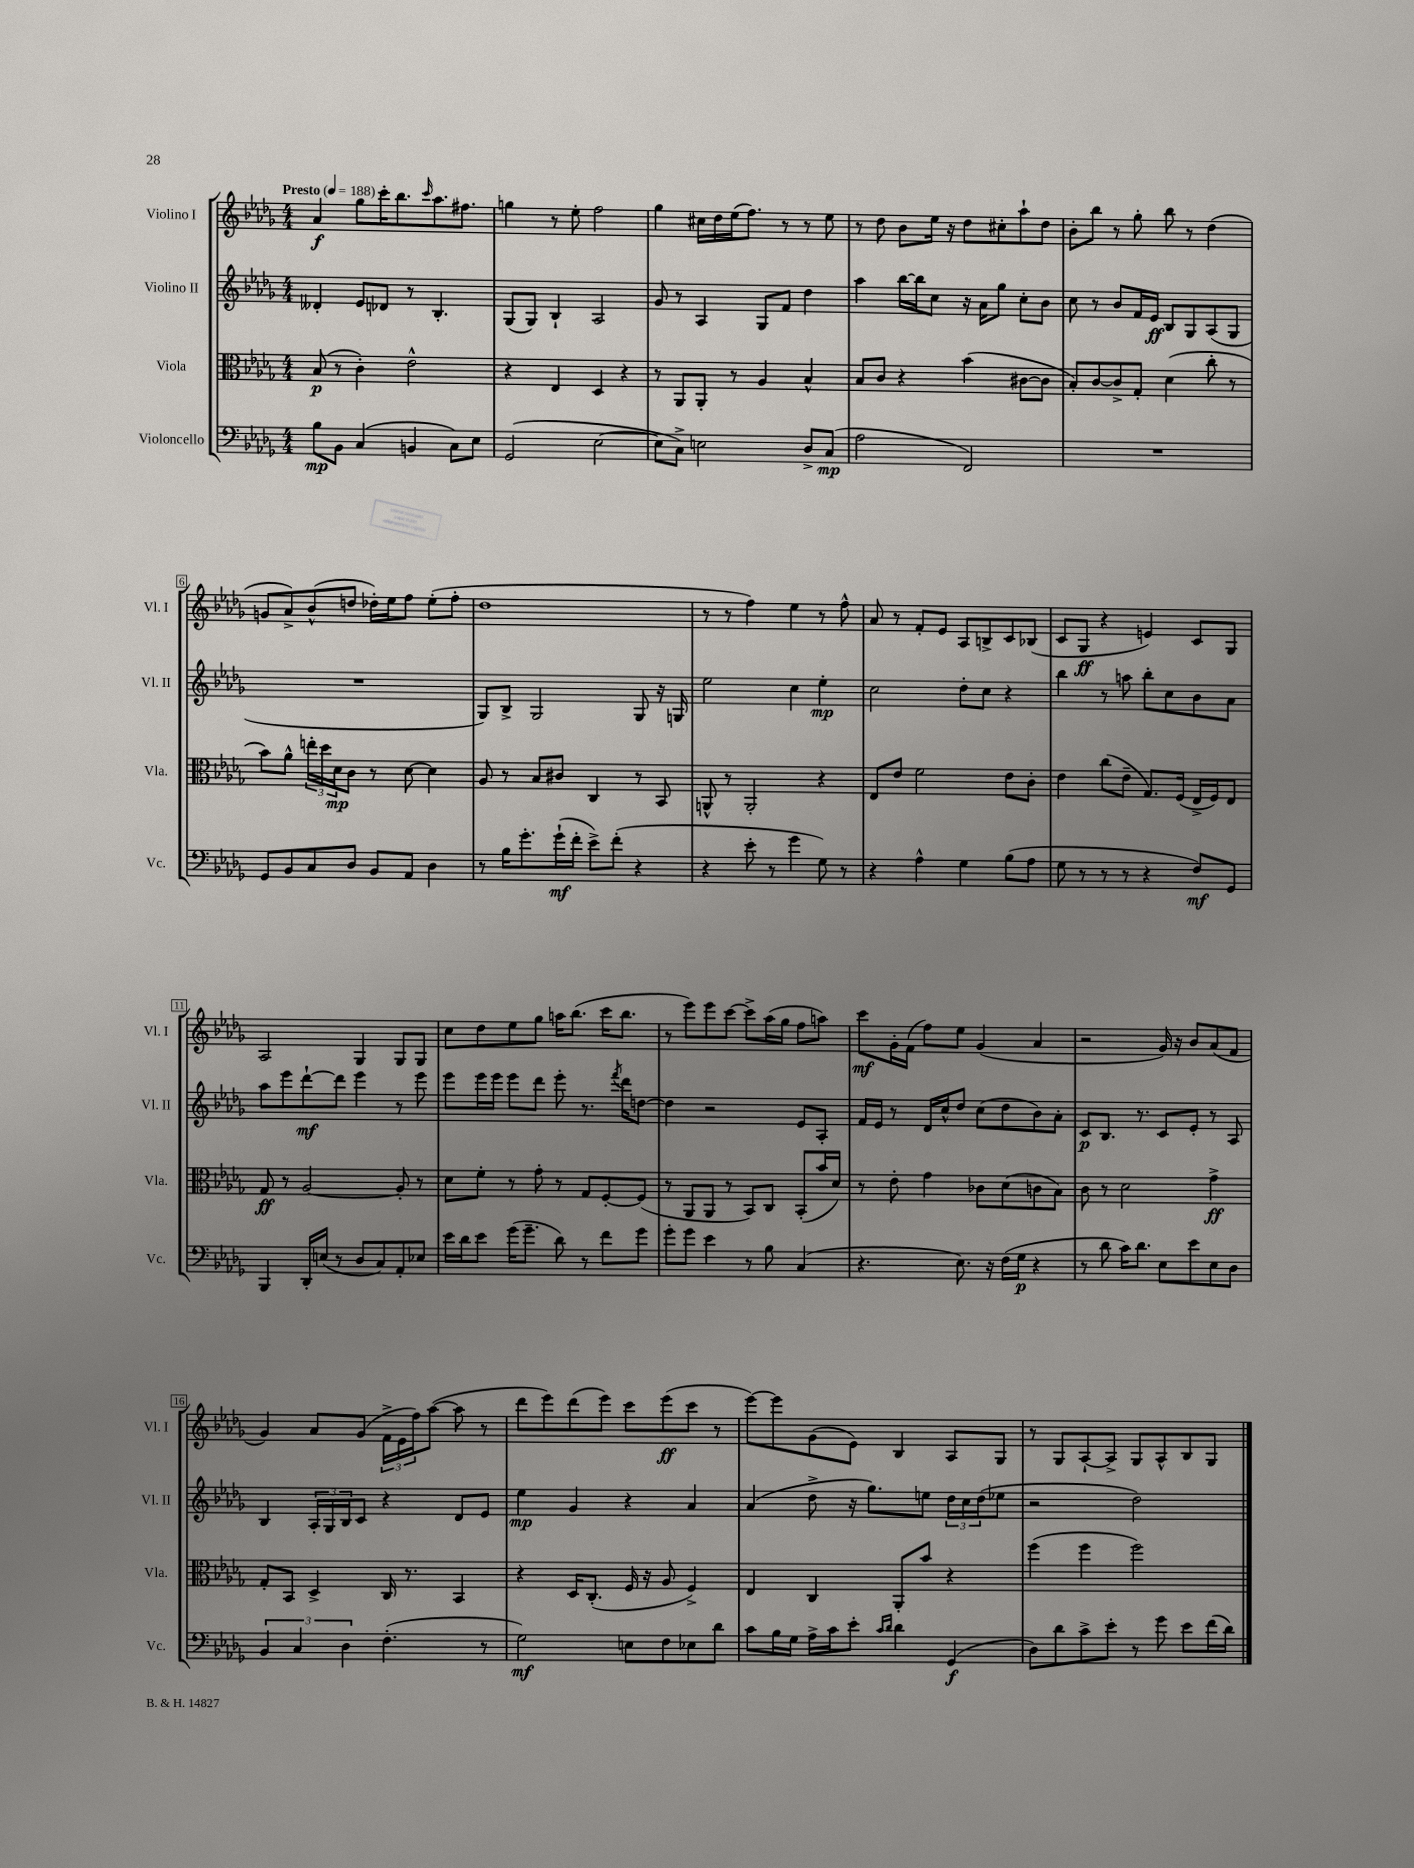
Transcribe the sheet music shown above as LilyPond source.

<<
\new StaffGroup <<
\new Staff = "s0" \with { instrumentName = "Violino I" shortInstrumentName = "Vl. I" } {
    \clef treble \key des \major \numericTimeSignature \time 4/4 \tempo "Presto" 4 = 188
    aes'4\f ges''8 c'''16-. bes''8. \grace { c'''16 } aes''8. fis''8. |
    g''4 r8 ees''8-. f''2 |
    ges''4 cis''16 des''16 ees''16( f''8.) r8 r8 ees''8 |
    r8 des''8 bes'8 ees''16 r16 des''8 cis''8-. aes''8-! des''8 |
    bes'8-. bes''8 r8 ges''8-. bes''8 r8 des''4( |
    g'8 aes'8->) bes'8-^( d''8 des''16-.) ees''16 f''8 ees''8-.( f''8-. |
    des''1 |
    r8 r8 f''4) ees''4 r8 f''8-^ |
    aes'8 r8 f'8-. ees'8 aes8 b8-> c'8 bes8( |
    c'8 ges8\ff r4 e'4) c'8 ges8 |
    aes2 ges4 ges8 ges8 |
    c''8 des''8 ees''8 ges''8 a''16 bes''8.( c'''16 bes''8. |
    r8 ees'''8) ees'''8 c'''8~ c'''8-> aes''16( ges''16 f''8 a''8) |
    c'''8\mf ges'16-. f'16( f''8) ees''8 ges'4( aes'4 |
    r2 ges'16) r16 bes'8 aes'8( f'8 |
    ges'4) aes'8 ges'8( \tuplet 3/2 { f'16-> ees'16 f''16) } aes''8~( aes''8 r8 |
    des'''8 ees'''8) des'''8( ees'''8) c'''8 ees'''8\ff( c'''8 r8 |
    ees'''8~) ees'''8 ges'8( ees'8) bes4 aes8 ges8 |
    r8 ges8 aes8~-! aes8-> ges8 aes8-^ bes8 ges8 \bar "|." |
}
\new Staff = "s1" \with { instrumentName = "Violino II" shortInstrumentName = "Vl. II" } {
    \clef treble \key des \major \numericTimeSignature \time 4/4
    deses'4-. ees'8 des'8 r8 bes4.-. |
    ges8( ges8) bes4-! aes2 |
    ges'8 r8 aes4 ges8 f'8 des''4 |
    aes''4 bes''16~ bes''16 c''8 r16 aes'16 ges''8 c''8-. bes'8 |
    c''8 r8 bes'8 f'16 ees'16\ff bes8 ges8 aes8( ges8 |
    R1 |
    ges8) bes8-> ges2 ges8 r16 g16 |
    ees''2 c''4 ees''4-.\mp |
    c''2 des''8-. c''8 r4 |
    bes''4 r8 a''8 bes''8-. c''8 bes'8 aes'8 |
    aes''8 ees'''8 des'''8~-!\mf des'''8 ees'''4 r8 ees'''8 |
    ees'''8 ees'''16 ees'''16 ees'''8 des'''8 ees'''8-. r8. \acciaccatura { f'''8 } des'''16 d''8~ |
    d''4 r2 ees'8 aes8-. |
    f'16 ees'16 r8 des'16 c''16-^ des''8 c''8( des''8 bes'8) aes'8-. |
    c'8\p bes8. r8. c'8 ees'8-. r8 aes8 |
    bes4 \tuplet 3/2 { aes16-. ges16 bes16 } c'8 r4 des'8 ees'8 |
    ees''4\mp ges'4 r4 aes'4 |
    aes'4( des''8-> r16 ges''8.) e''8 \tuplet 3/2 { des''16 c''16 des''16( } ees''8 |
    r2 des''2) \bar "|." |
}
\new Staff = "s2" \with { instrumentName = "Viola" shortInstrumentName = "Vla." } {
    \clef alto \key des \major \numericTimeSignature \time 4/4
    bes8\p( r8 c'4-.) ees'2-^ |
    r4 ees4 des4 r4 |
    r8 aes,8 aes,8-. r8 aes4 bes4-^ |
    bes8 c'8 r4 bes'4( cis'8~ cis'8 |
    bes8-.) c'8~ c'8-> ges8-. des'4( c''8-. r8 |
    bes'8) aes'8-^ \tuplet 3/2 { e''16-. des''16 des'16\mp } c'8 r8 des'8~ des'4 |
    aes8 r8 bes8 cis'8 c4 r8 bes,8 |
    a,8-^ r8 a,2-. r4 |
    ees8 ees'8 f'2 ees'8 c'8-. |
    ees'4 c''8( ees'8-- ges8.) f16( ees16-> f16) ees8 |
    ges8\ff r8 aes2~ aes8-. r8 |
    des'8 f'8-. r8 ges'8-. r8 ges8 f8~-. f8( |
    r8 aes,8 aes,8 r8 bes,8) c8 bes,8-.( bes'16 des'16) |
    r8 ees'8-. ges'4 ces'8 des'8( c'8 bes8) |
    c'8 r8 des'2 ges'4->\ff |
    ges8-. bes,8 des4-> c16 r8. bes,4 |
    r4 des16 c8.-.( f16 r16 aes8 f4->) |
    ees4 c4 aes,8-. bes'8 r4 |
    f''4( f''4 f''2) \bar "|." |
}
\new Staff = "s3" \with { instrumentName = "Violoncello" shortInstrumentName = "Vc." } {
    \clef bass \key des \major \numericTimeSignature \time 4/4
    bes8\mp bes,8 c4( b,4 c8) ees8 |
    ges,2( ees2~ |
    ees8 c8->) e2 des8-> c8\mp( |
    aes2 f,2) |
    R1 |
    ges,8 bes,8 c8 des8 bes,8 aes,8 des4 |
    r8 bes16 ges'8.-. ges'16-!\mf( f'16-. ees'8->) f'8-.( r4 |
    r4 ees'8-. r8 ges'4 ges8) r8 |
    r4 aes4-^ ges4 bes8( aes8 |
    ges8 r8 r8 r8 r4 f8\mf) ges,8 |
    bes,,4 des,16-. e16( r8 des8 c8) aes,8-. ees8 |
    ees'16 des'16 ees'8 ges'16( ges'8.-- des'8) r8 f'8 ges'8 |
    ges'8-. ges'8 ees'4 r8 bes8 c4( |
    r4. ees8.) r16 f16( ges16\p r4 |
    r8 des'8 c'16) des'8. ees8 ees'8 ees8 des8 |
    \tuplet 3/2 { bes,4 c4 des4 } f4.-.( r8 |
    ges2\mf) e8 f8 ees8 des'8 |
    c'8 bes16 ges16 aes16-> c'16 ees'8-. \grace { c'16 des'16 } des'4 ges,4\f( |
    des8) des'8 c'8-> ees'8-. r8 ges'8 ees'8 f'16( des'16) \bar "|." |
}
>>
>>
\layout { \context { \Score \override BarNumber.stencil = #(make-stencil-boxer 0.1 0.3 ly:text-interface::print) } }
